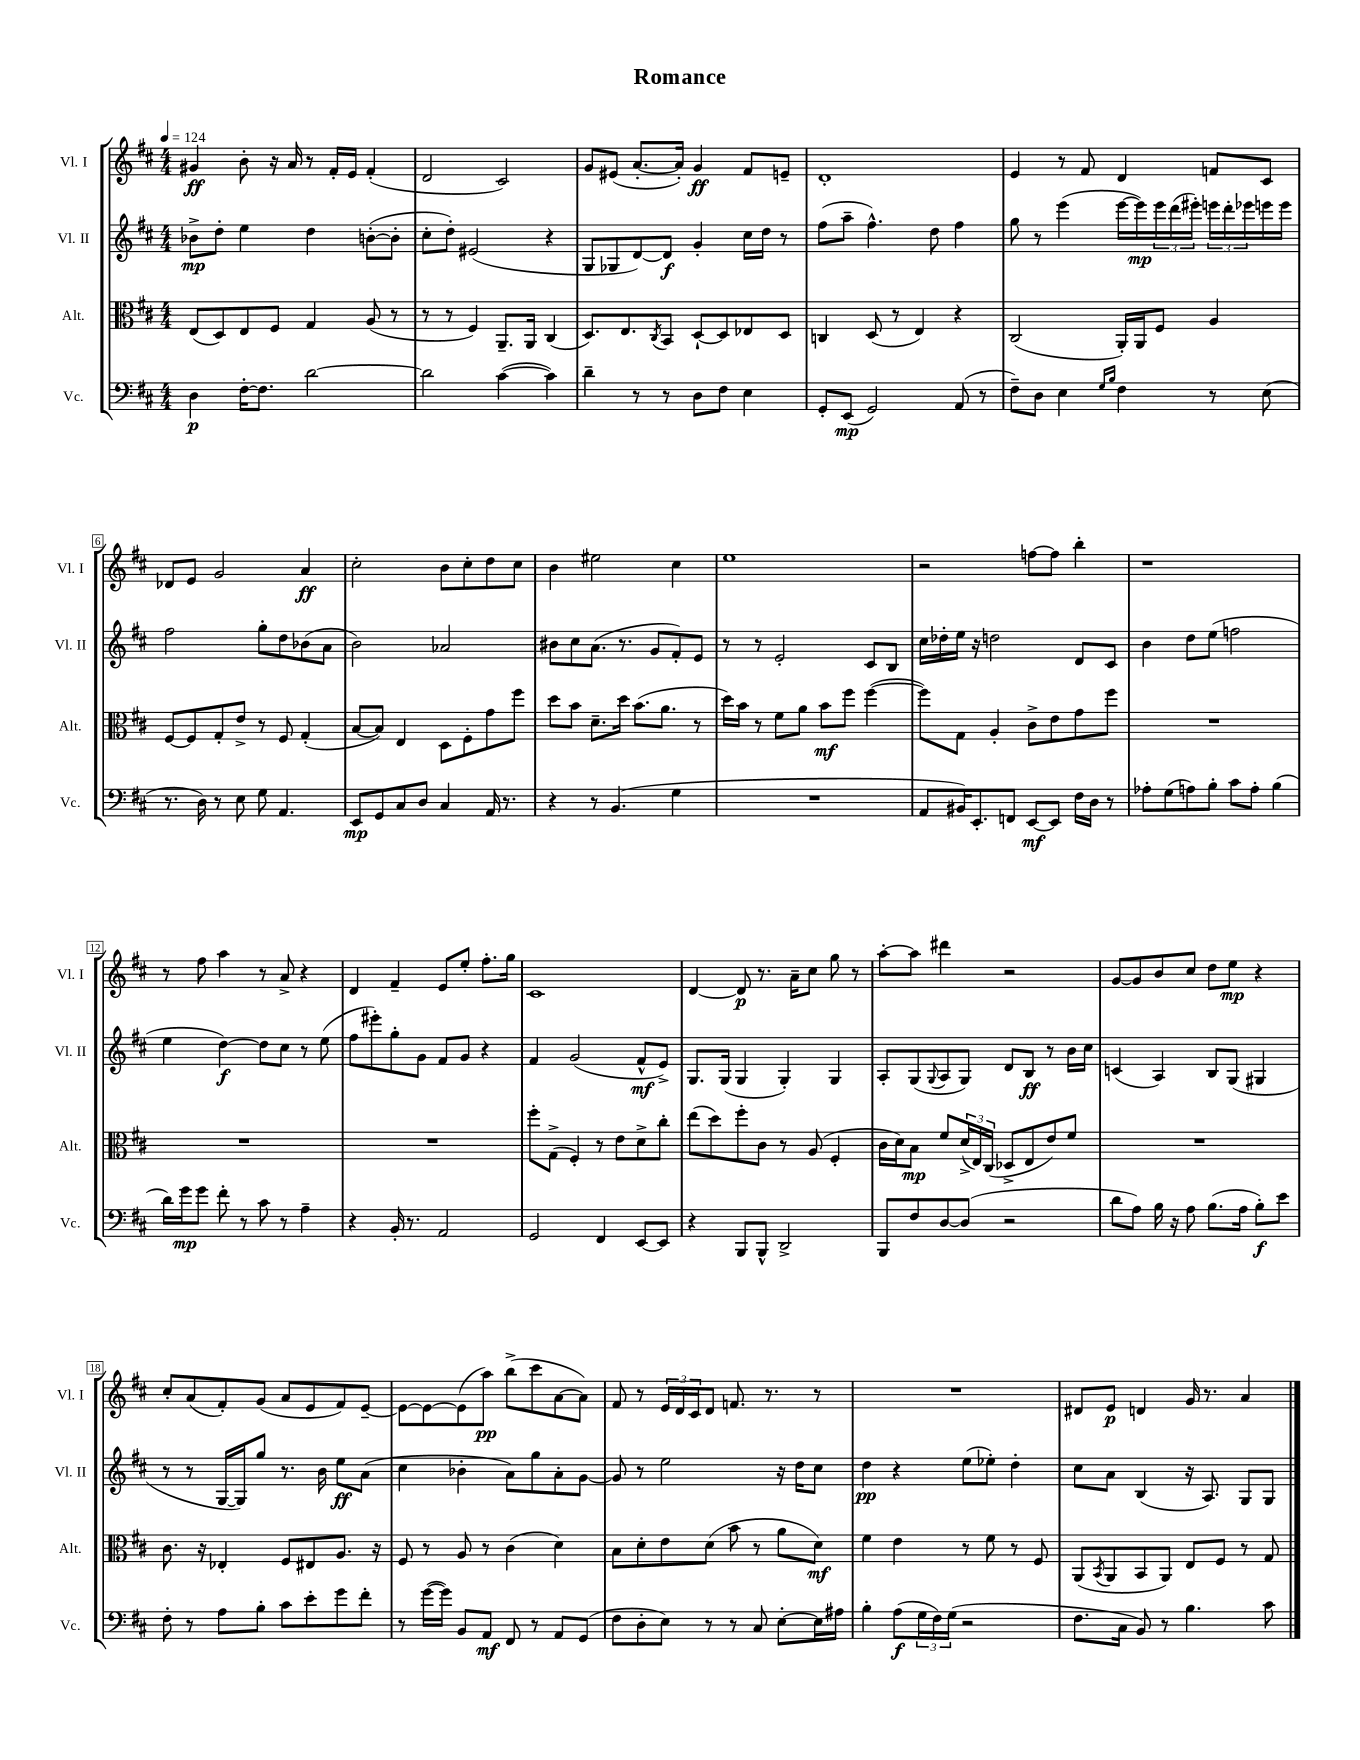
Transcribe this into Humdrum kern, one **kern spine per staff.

**kern	**dynam	**kern	**dynam	**kern	**dynam	**kern	**dynam
*part4	*part4	*part3	*part3	*part2	*part2	*part1	*part1
*staff4	*staff4	*staff3	*staff3	*staff2	*staff2	*staff1	*staff1
*I"Vc.	*	*I"Alt.	*	*I"Vl. II	*	*I"Vl. I	*
*I'Vc.	*	*I'Alt.	*	*I'Vl. II	*	*I'Vl. I	*
*clefF4	*	*clefC3	*	*clefG2	*	*clefG2	*
*k[f#c#]	*	*k[f#c#]	*	*k[f#c#]	*	*k[f#c#]	*
*M4/4	*	*M4/4	*	*M4/4	*	*M4/4	*
*MM124	*	*MM124	*	*MM124	*	*MM124	*
=1	=1	=1	=1	=1	=1	=1	=1
4D\	p	(8E/L	.	8b-X^\L	mp	4g#X/	ff
.	.	8D/)	.	8dd'\J	.	.	.
[16F#'\KL	.	8E/	.	4ee\	.	8b'\	.
8.F#\J]	.	.	.	.	.	.	.
.	.	8F#/J	.	.	.	16r	.
.	.	.	.	.	.	16a/	.
[2d\	.	4G/	.	4dd\	.	8r	.
.	.	.	.	.	.	16f#'/LL	.
.	.	.	.	.	.	16e/JJ	.
.	.	(8A/	.	([8bn'\L	.	(4f#'/	.
.	.	8r	.	8b'\J]	.	.	.
=2	=2	=2	=2	=2	=2	=2	=2
2d\]	.	8r	.	8cc#'\L	.	2d/	.
.	.	8r	.	8dd'\J)	.	.	.
.	.	4F#/)	.	(2e#X/	.	.	.
([4c#\	.	8.AA~/L	.	.	.	2c#/)	.
.	.	16AA/Jk	.	.	.	.	.
4c#\])	.	(4C#/	.	4r	.	.	.
=3	=3	=3	=3	=3	=3	=3	=3
4d~\	.	8.D/L)	.	8G/L	.	8g/L	.
.	.	.	.	8G-X/	.	(8e#X/J	.
.	.	8.E/	.	.	.	.	.
8r	.	.	.	[8d/)	.	[8.a'/L	.
.	.	8qC#/	.	.	.	.	.
8r	.	8BB/J	.	8d/J]	f	.	.
.	.	.	.	.	.	16a'/Jk])	.
8D\L	.	[8D`/L	.	4g'/	.	4g/	ff
8F#\J	.	8D/]	.	.	.	.	.
4E\	.	8E-X/	.	16cc#\LL	.	8f#/L	.
.	.	.	.	16dd\JJ	.	.	.
.	.	8D/J	.	8r	.	8en~/J	.
=4	=4	=4	=4	=4	=4	=4	=4
8GG'/L	.	4Cn/	.	(8ff#\L	.	1d'	.
(8EE/J	mp	.	.	8aa~\J	.	.	.
2GG/)	.	(8D/	.	4.ff#^^\)	.	.	.
.	.	8r	.	.	.	.	.
.	.	4E/)	.	.	.	.	.
.	.	.	.	8dd\	.	.	.
(8AA/	.	4r	.	4ff#\	.	.	.
8r	.	.	.	.	.	.	.
=5	=5	=5	=5	=5	=5	=5	=5
8F#~\L)	.	(2C#/	.	8gg\	.	4e/	.
8D\J	.	.	.	8r	.	.	.
4E\	.	.	.	(4eee\	.	8r	.
.	.	.	.	.	.	8f#/	.
16qqG/LL	.	.	.	.	.	.	.
16qqB/JJ	.	.	.	.	.	.	.
4F#\	.	16AA'/LL)	.	[16eee\LL	.	4d/	.
.	.	16AA/J	.	16eee\])	mp	.	.
.	.	8F#/J	.	24eee\	.	.	.
.	.	.	.	(24ddd\	.	.	.
.	.	.	.	24eee#X'\JJ)	.	.	.
8r	.	4A/	.	24eeen\LL	.	8fn/L	.
.	.	.	.	24ddd'\	.	.	.
.	.	.	.	24eee-X\	.	.	.
(8E\	.	.	.	16eeen\	.	8c#/J	.
.	.	.	.	16eee\JJ	.	.	.
!!LO:LB:g=z
=6	=6	=6	=6	=6	=6	=6	=6
8.r	.	[8F#/L	.	2ff#\	.	8d-X/L	.
.	.	8F#/]	.	.	.	8e/J	.
16D\)	.	.	.	.	.	.	.
8r	.	8G'/	.	.	.	2g/	.
8E\	.	8e^/J	.	.	.	.	.
8G\	.	8r	.	8gg'\L	.	.	.
4.AA/	.	8F#/	.	8dd\	.	.	.
.	.	(4G'/	.	(8b-X\	.	4a/	ff
.	.	.	.	8a\J	.	.	.
=7	=7	=7	=7	=7	=7	=7	=7
8EE/L	mp	[8B/L	.	2b\)	.	2cc#'\	.
8GG/	.	8B/J])	.	.	.	.	.
8C#/	.	4E/	.	.	.	.	.
8D/J	.	.	.	.	.	.	.
4C#/	.	8D\L	.	2a-X/	.	8b\L	.
.	.	8F#'\	.	.	.	8cc#'\	.
16AA/	.	8g\	.	.	.	8dd\	.
8.r	.	.	.	.	.	.	.
.	.	8ff#\J	.	.	.	8cc#\J	.
=8	=8	=8	=8	=8	=8	=8	=8
4r	.	8dd\L	.	8b#X\L	.	4b\	.
.	.	8b\J	.	8cc#\	.	.	.
8r	.	8.d~\L	.	(8.a\J	.	2ee#X\	.
(4.BB/	.	.	.	.	.	.	.
.	.	16dd\Jk	.	8.r	.	.	.
.	.	(8.b\L	.	.	.	.	.
.	.	.	.	8g/L	.	.	.
.	.	8.a\J	.	.	.	.	.
4G\	.	.	.	8f#'/)	.	4cc#\	.
.	.	8r	.	8e/J	.	.	.
=9	=9	=9	=9	=9	=9	=9	=9
1r	.	16dd\LL)	.	8r	.	1ee	.
.	.	16b\JJ	.	.	.	.	.
.	.	8r	.	8r	.	.	.
.	.	8f#\L	.	2e'/	.	.	.
.	.	8a\J	.	.	.	.	.
.	.	8b\L	mf	.	.	.	.
.	.	8ff#\J	.	.	.	.	.
.	.	([4ff#\	.	8c#/L	.	.	.
.	.	.	.	8B/J	.	.	.
=10	=10	=10	=10	=10	=10	=10	=10
8AA/L	.	8ff#\L])	.	16cc#\LL	.	2r	.
.	.	.	.	16dd-X'\	.	.	.
16BB#X/K)	.	8G\J	.	16ee\JJ	.	.	.
8.EE'/	.	.	.	16r	.	.	.
.	.	4A'/	.	2ddn\	.	.	.
8FFn/J	.	.	.	.	.	.	.
[8EE/L	mf	8c#^\L	.	.	.	[8ffn\L	.
8EE/J]	.	8e\	.	.	.	8ff\J]	.
16F#\LL	.	8g\	.	8d/L	.	4bb'\	.
16D\JJ	.	.	.	.	.	.	.
8r	.	8ff#\J	.	8c#/J	.	.	.
=11	=11	=11	=11	=11	=11	=11	=11
8A-X'\L	.	1r	.	4b\	.	1r	.
(8G\	.	.	.	.	.	.	.
8An\)	.	.	.	8dd\L	.	.	.
8B'\J	.	.	.	(8ee\J	.	.	.
8c#\L	.	.	.	2ffn\	.	.	.
8A'\J	.	.	.	.	.	.	.
(4B\	.	.	.	.	.	.	.
!!LO:LB:g=z
=12	=12	=12	=12	=12	=12	=12	=12
16d\LL)	.	1r	.	4ee\	.	8r	.
16g\J	mp	.	.	.	.	.	.
8g\J	.	.	.	.	.	8ff#\	.
8f#'\	.	.	.	[4dd\)	f	4aa\	.
8r	.	.	.	.	.	.	.
8c#\	.	.	.	8dd\L]	.	8r	.
8r	.	.	.	8cc#\J	.	8a^/	.
4A~\	.	.	.	8r	.	4r	.
.	.	.	.	(8ee\	.	.	.
=13	=13	=13	=13	=13	=13	=13	=13
4r	.	1r	.	8ff#\L	.	4d/	.
.	.	.	.	8eee#X'\)	.	.	.
16BB'/	.	.	.	8gg'\	.	4f#~/	.
8.r	.	.	.	.	.	.	.
.	.	.	.	8g\J	.	.	.
2AA/	.	.	.	8f#/L	.	8e/L	.
.	.	.	.	8g/J	.	8ee'/J	.
.	.	.	.	4r	.	8.ff#'\L	.
.	.	.	.	.	.	16gg\Jk	.
=14	=14	=14	=14	=14	=14	=14	=14
2GG/	.	8ff#'\L	.	4f#/	.	1c#	.
.	.	(8G^\J	.	.	.	.	.
.	.	4F#'/)	.	(2g/	.	.	.
4FF#/	.	8r	.	.	.	.	.
.	.	8e\L	.	.	.	.	.
[8EE/L	.	8d^\	.	8f#^^/L	mf	.	.
8EE/J]	.	8cc#'\J	.	8e^/J)	.	.	.
=15	=15	=15	=15	=15	=15	=15	=15
4r	.	(8ee\L	.	8.G/L	.	[4d/	.
.	.	8dd\)	.	.	.	.	.
.	.	.	.	(16G/Jk	.	.	.
8BBB/L	.	8ff#'\	.	4G/	.	8d/]	p
8BBB^^/J	.	8c#\J	.	.	.	8.r	.
2DD^/	.	8r	.	4G'/)	.	.	.
.	.	.	.	.	.	16a~\KL	.
.	.	(8A/	.	.	.	8cc#\J	.
.	.	4F#'/	.	4G/	.	8gg\	.
.	.	.	.	.	.	8r	.
=16	=16	=16	=16	=16	=16	=16	=16
8BBB/L	.	16c#\LL	.	8A'/L	.	[8aa'\L	.
.	.	16d\J)	.	.	.	.	.
8F#/	.	8B\J	mp	(8G/	.	8aa\J]	.
.	.	.	.	8qqG/	.	.	.
[8D/	.	8f#/L	.	8A/	.	4ddd#X\	.
(8D/J]	.	(24d^/L	.	8G/J)	.	.	.
.	.	24E/)	.	.	.	.	.
.	.	(24C#/JJ	.	.	.	.	.
2r	.	8D-X^/L	.	8d/L	.	2r	.
.	.	8E/	.	8B/J	ff	.	.
.	.	8e/)	.	8r	.	.	.
.	.	8f#/J	.	16b\LL	.	.	.
.	.	.	.	16cc#\JJ	.	.	.
=17	=17	=17	=17	=17	=17	=17	=17
8d\L	.	1r	.	(4cn/	.	[8g/L	.
8A\J)	.	.	.	.	.	8g/]	.
16B\	.	.	.	4A/)	.	8b/	.
16r	.	.	.	.	.	.	.
8A\	.	.	.	.	.	8cc#/J	.
(8.B\L	.	.	.	8B/L	.	8dd\L	.
.	.	.	.	(8G/J	.	8ee\J	mp
16A\Jk	.	.	.	.	.	.	.
8B'\L)	f	.	.	4G#X/	.	4r	.
8e\J	.	.	.	.	.	.	.
!!LO:LB:g=z
=18	=18	=18	=18	=18	=18	=18	=18
8F#'\	.	8.c#\	.	8r	.	8cc#'/L	.
8r	.	.	.	8r	.	(8a/	.
.	.	16r	.	.	.	.	.
8A\L	.	4E-X'/	.	[16G/LL	.	8f#'/)	.
.	.	.	.	16G/J])	.	.	.
8B'\J	.	.	.	8gg/J	.	(8g/J	.
8c#\L	.	8F#/L	.	8.r	.	8a/L	.
8e'\	.	8E#X/	.	.	.	8e/	.
.	.	.	.	16b\	.	.	.
8g\	.	8.A/J	.	8ee\L	ff	8f#/)	.
8f#'\J	.	.	.	(8a\J	.	[8e~/J	.
.	.	16r	.	.	.	.	.
=19	=19	=19	=19	=19	=19	=19	=19
8r	.	8F#/	.	4cc#\	.	8e\L_	.
([16g\LL	.	8r	.	.	.	8e\_	.
16g\JJ])	.	.	.	.	.	.	.
8BB/L	.	8A/	.	4b-X'\	.	(8e\]	.
8AA/J	mf	8r	.	.	.	8aa\J)	pp
8FF#/	.	(4c#\	.	8a\L)	.	(8bb^\L	.
8r	.	.	.	8gg\	.	8ccc#\	.
8AA/L	.	4d\)	.	8a'\	.	[8a\	.
(8GG/J	.	.	.	[8g\J	.	8a\J])	.
=20	=20	=20	=20	=20	=20	=20	=20
8F#\L	.	8B\L	.	8g/]	.	8f#/	.
8D'\	.	8d'\	.	8r	.	8r	.
8E\J)	.	8e\	.	2ee\	.	24e/LL	.
.	.	.	.	.	.	24d/	.
.	.	.	.	.	.	24c#/J	.
8r	.	(8d\J	.	.	.	8d/J	.
8r	.	8b\	.	.	.	8.fn/	.
8C#/	.	8r	.	.	.	.	.
.	.	.	.	.	.	8.r	.
[8E'\L	.	8a\L	.	16r	.	.	.
.	.	.	.	16dd\KL	.	.	.
16E\L]	.	8d\J)	mf	8cc#\J	.	8r	.
16A#X\JJ	.	.	.	.	.	.	.
=21	=21	=21	=21	=21	=21	=21	=21
4B'\	.	4f#\	.	4dd\	pp	1r	.
(8A\L	f	4e\	.	4r	.	.	.
24G\L	.	.	.	.	.	.	.
24F#\)	.	.	.	.	.	.	.
(24G\JJ	.	.	.	.	.	.	.
2r	.	8r	.	(8ee\L	.	.	.
.	.	8f#\	.	8ee-X'\J)	.	.	.
.	.	8r	.	4dd'\	.	.	.
.	.	8F#/	.	.	.	.	.
=22	=22	=22	=22	=22	=22	=22	=22
8.F#\L	.	(8AA/L	.	8cc#\L	.	8d#X/L	.
.	.	8qBB/	.	.	.	.	.
.	.	8AA/	.	8a\J	.	8e/J	p
16C#\Jk	.	.	.	.	.	.	.
8BB/)	.	8BB/	.	(4B/	.	4dn/	.
8r	.	8AA/J)	.	.	.	.	.
4.B\	.	8E/L	.	16r	.	16g/	.
.	.	.	.	8.A/)	.	8.r	.
.	.	8F#/J	.	.	.	.	.
.	.	8r	.	8G/L	.	4a/	.
8c#\	.	8G/	.	8G/J	.	.	.
==	==	==	==	==	==	==	==
*-	*-	*-	*-	*-	*-	*-	*-
